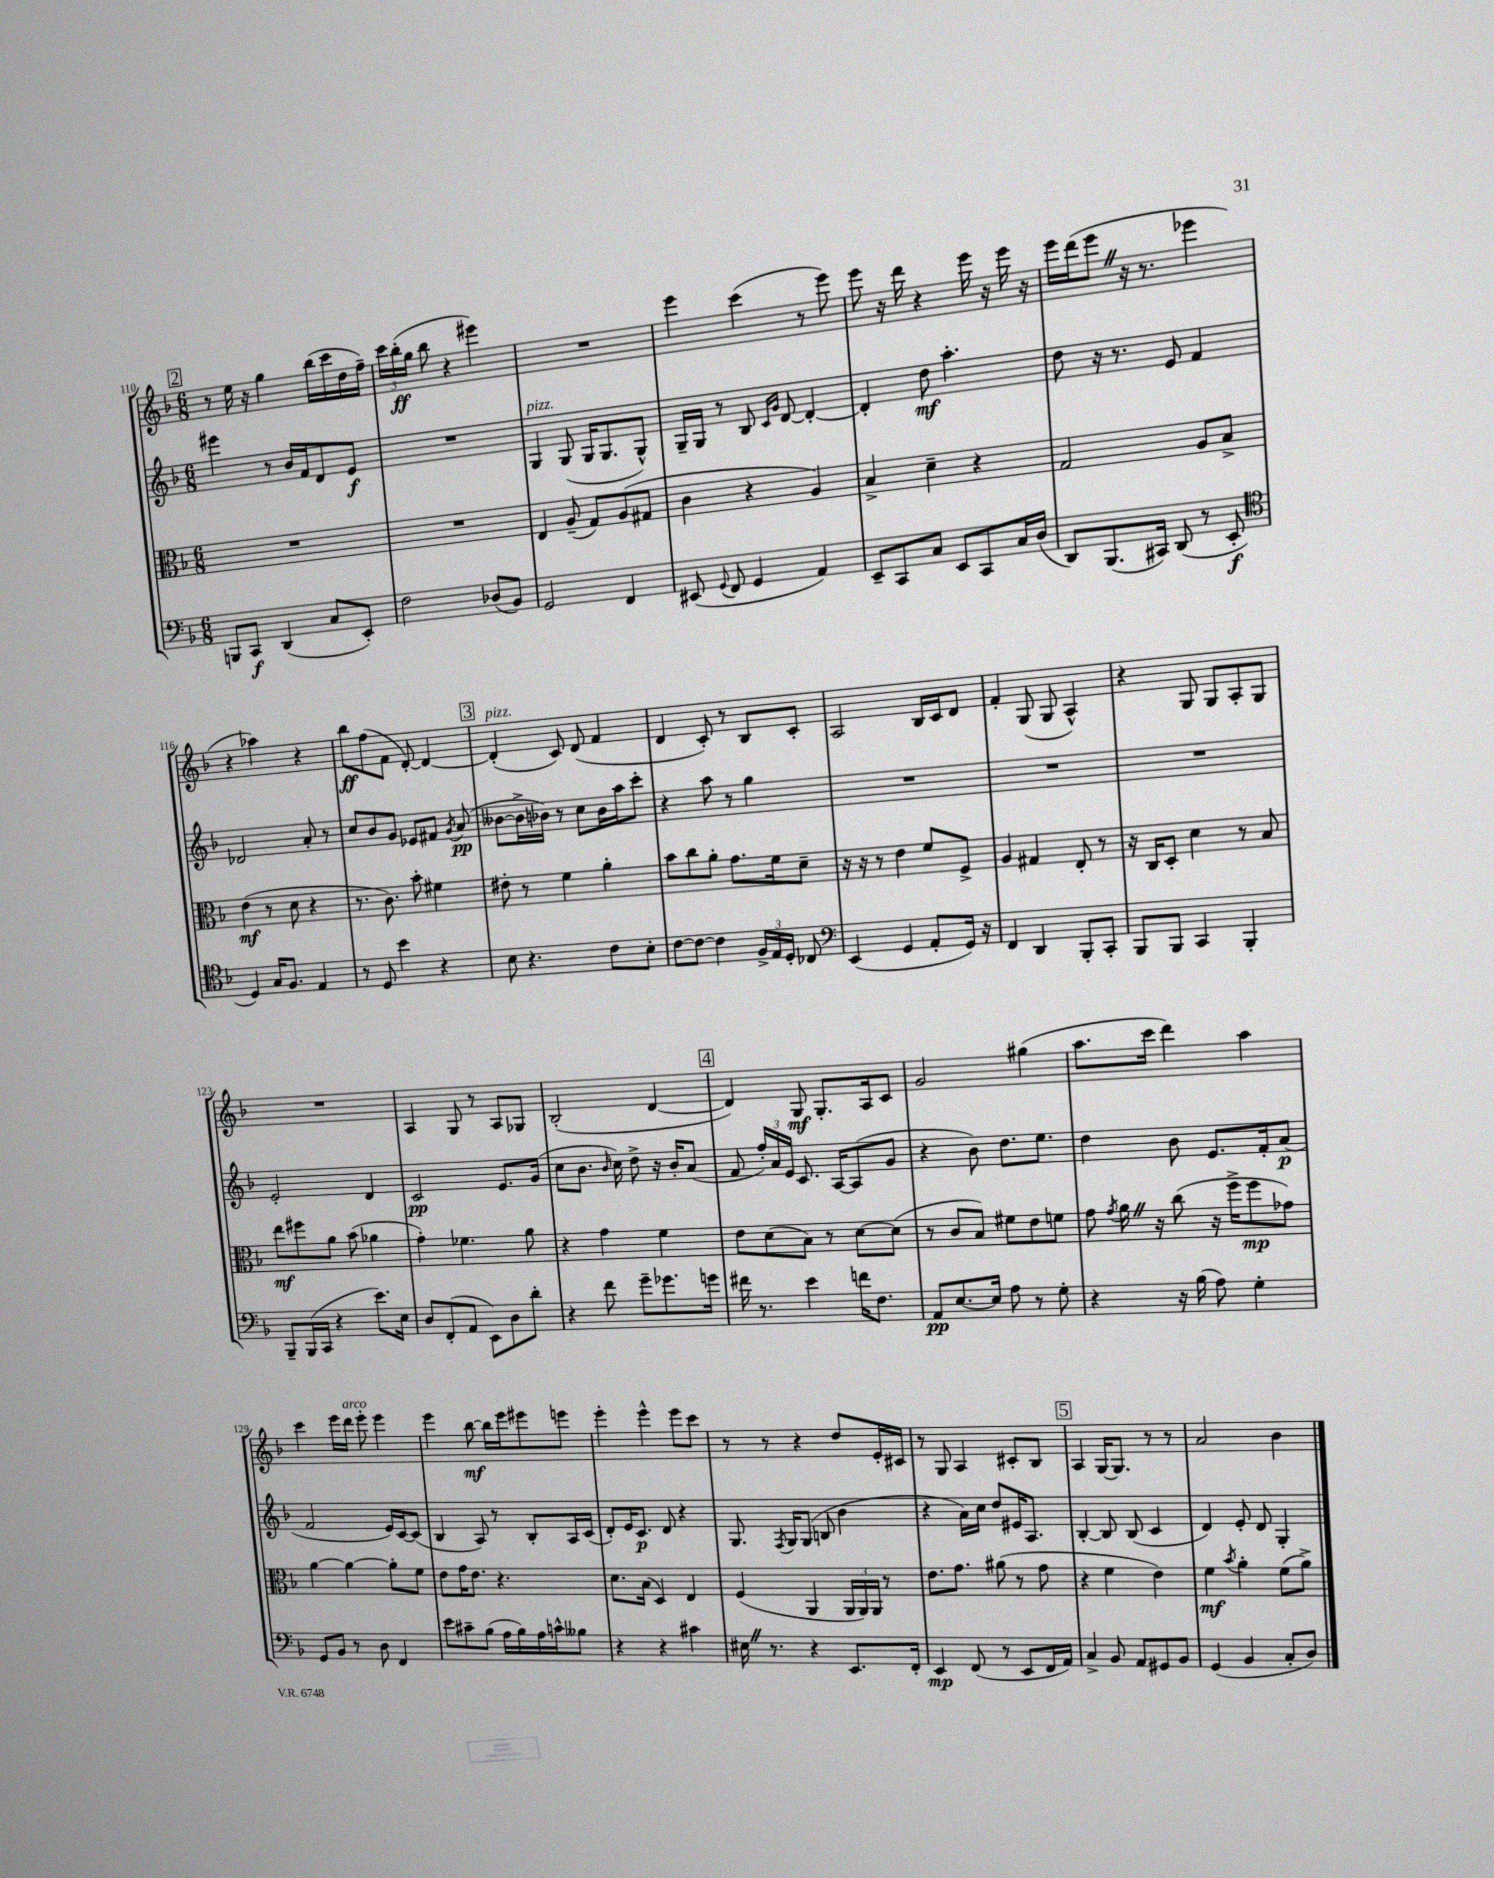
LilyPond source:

<<
\new StaffGroup <<
\new Staff = "s0" {
    \clef treble \key f \major \numericTimeSignature \time 6/8
    \autoBeamOff \mark \markup { \box "2" } r8 e''16 r16 g''4 bes''16[( c'''16 d''16 f''16]--) |
    \tuplet 3/2 { c'''16[ bes''16-.\ff( g''16] } bes''8 r4 eis'''4) |
    R2. |
    e'''4 c'''4( r8 e'''8) |
    e'''8 r16 d'''16 r4 e'''16 r16 e'''16 r16 |
    e'''16[ d'''16( e'''8] \once \override BreathingSign.text = \markup { \musicglyph "scripts.caesura.straight" } \breathe r16 r8. ees'''4 |
    r4 aes''4) r4 |
    bes''8[\ff f''8( f'8] d'8~-.) d'4~ |
    \mark \markup { \box "3" } d'4-.^\markup { \italic "pizz." }( c'8) d'8( f'4 |
    d'4 c'8-.) r8 bes8[ c'8]-. |
    a2 bes16[ c'16 d'8] |
    f'4-. g8( g8 a4-^) |
    r4 g8 g8[ a8-. g8] |
    R2. |
    a4 g8 r8 a8[ ges8] |
    bes2-.( d'4~ |
    \mark \markup { \box "4" } d'4) g8\mf g8.[-. a16 c'8] |
    g'2 gis''4( |
    a''8.[ c'''16] d'''4) a''4 |
    c'''4 e'''16[ d'''16]^\markup { \italic "arco" } e'''8-. e'''4 |
    e'''4 bes''8~\mf bes''16[ e'''16 eis'''8 e'''8] |
    e'''4-. e'''4-^ e'''8[ c'''8] |
    r8 r8 r4 d''8[ e'16-. cis'16] |
    r8 g8 a4 cis'8[-. bes8] |
    \mark \markup { \box "5" } a4 g16[~ g8.] r8 r8 |
    a'2 bes'4 \bar "|." |
}
\new Staff = "s1" {
    \clef treble \key f \major \numericTimeSignature \time 6/8
    \autoBeamOff \mark \markup { \box "2" } eis'''4 r8 bes'16[ f'16 d'8 e'8]\f |
    R2. |
    g4^\markup { \italic "pizz." } g8( g16[ g8. g8]-^) |
    g16[-- g16] r8 bes8 \grace { c'16[ g'16] } d'8~ d'4~-. |
    d'4-. d''8\mf a''4.-. |
    d''8 r16 r8. e'8 f'4 |
    des'2 a'8-. r8 |
    c''8[ bes'8 g'8] ees'8[ fis'8] \acciaccatura { g'8 } a'8\pp( |
    \mark \markup { \box "3" } beses'8[~ beses'16-> bes'16]) r8 c''8[ bes'16 a''16 c'''8]-. |
    r4 a''8 r8 g''4 |
    R2. |
    R2. |
    R2. |
    e'2-. d'4 |
    c'2\pp e'8.[ g'16]( |
    c''8[ bes'8.] \grace { bes'16 } c''16) d''8-> r16 bes'16[-. a'8]( |
    \mark \markup { \box "4" } f'8 \tuplet 3/2 { f''16[-.) a'16 e'16] } c'8. a16[~ a8( g'8] |
    r4 bes'8) d''8.[ e''8.] |
    d''4 bes'8 e'8.[ f'16-. a'8]\p( |
    f'2 e'16[) c'16~ c'8]( |
    bes4 a8) r8 bes8[-. a16 c'16]( |
    d'8[-.) e'16 c'8.]\p d'8 r4 |
    g8. \acciaccatura { f8 } g16[ g8]( b8 bes'4 |
    r4 a'16[) c''16] d''8[ eis'16 a8.] |
    \mark \markup { \box "5" } bes4~-. bes8 bes8( c'4 |
    d'4) e'8-. d'8 g4-. \bar "|." |
}
\new Staff = "s2" {
    \clef alto \key f \major \numericTimeSignature \time 6/8
    \autoBeamOff \mark \markup { \box "2" } R2. |
    R2. |
    e4 a8--( g8[) a8( gis8] |
    c'4 r4 a4) |
    bes4-> d'4-- r4 |
    g2 a8[ bes8]-> |
    e'4\mf( r8 d'8 r4 |
    r8. c'8.) bes'8-. fis'4 |
    \mark \markup { \box "3" } eis'8-. r8 f'4 a'4-. |
    bes'8[ c''8 a'8]-. g'8.[ f'16 d'8]-- |
    r16 r16 r8 e'4 f'8[ f8]-> |
    a4 gis4 e8-. r8 |
    r16 c16[ d8]-. d'4 r8 bes8 |
    e''8[\mf fis''8 a'8] bes'8( aes'4 |
    g'4-.) fes'4. a'8 |
    r4 g'4 f'4 |
    \mark \markup { \box "4" } e'8[ d'8( bes8]) r8 d'8[~ d'8]( |
    r8 c'8[ bes8]) fis'8[ e'8 f'8] |
    g'8 \acciaccatura { g'8 } a'16 \once \override BreathingSign.text = \markup { \musicglyph "scripts.caesura.straight" } \breathe r16 c''8( r16 f''16[-> f''8\mp ges'8]) |
    a'4~ a'4~ a'8[-. f'8] |
    e'8[ g'16 e'8.] r4. |
    d'8.[ bes16]( d4) e4 |
    f4( a,4 \tuplet 3/2 { a,16[ a,16) a,16] } r8 |
    e'8.[ g'8.] ais'8( r8 g'8 |
    \mark \markup { \box "5" } r4 f'4 e'4) |
    f'4\mf \acciaccatura { bes'8 } a'4-. f'8[( a'8]->) \bar "|." |
}
\new Staff = "s3" {
    \clef bass \key f \major \numericTimeSignature \time 6/8
    \autoBeamOff \mark \markup { \box "2" } b,,8[ c,8]\f d,4( c8[ e,8]-.) |
    f2 des8[( bes,8]) |
    g,2 f,4 |
    eis,8( \appoggiatura { g,8 } f,8 g,4 a,4) |
    e,8[-- c,8 c8] e,8[ c,8 c16 d16]( |
    d,8[) bes,,8.( cis,16]) d,8( r8 e,8-.\f |
    \clef tenor d4) g16[ f8.] e4 |
    r8 d8 bes'4 r4 |
    \mark \markup { \box "3" } bes8 r4. c'8[ bes8]-. |
    c'8[~ c'8]~ c'4 \tuplet 3/2 { f16[-> e16 d16]-. } ces8 |
    \clef bass e,4( g,4 a,8[-. g,16]) r16 |
    f,4 d,4 bes,,8[-. c,8]-. |
    bes,,8[ bes,,8] c,4 bes,,4-. |
    bes,,8[-- bes,,16( c,16] r4 e'8.[) e16] |
    d8[ f,8-.( a,8] e,8[) d8 d'8]-. |
    r4 f'8 g'8[-- ges'8. g'16] |
    \mark \markup { \box "4" } fis'16 r8. e'4 f'16[ f8.] |
    a,8[\pp e8.~ e16] a8 r8 g8-. |
    r4 r16 bes16( a8) g4-. |
    g,8[ bes,8] r8 d8 f,4 |
    e'8[ cis'8-- bes8]( a16[ bes16) a16 c'16-^ beses8] |
    r4 r4 cis'4 |
    eis16 \once \override BreathingSign.text = \markup { \musicglyph "scripts.caesura.straight" } \breathe r8. r4 e,8.[ f,16]-. |
    e,4\mp f,8( r8 e,8[ f,16 a,16]) |
    \mark \markup { \box "5" } c4-> bes,8 a,8[ gis,8 bes,8] |
    g,4( bes,4 c8[-. d8]) \bar "|." |
}
>>
>>
\layout { \context { \Score currentBarNumber = #110 } }
